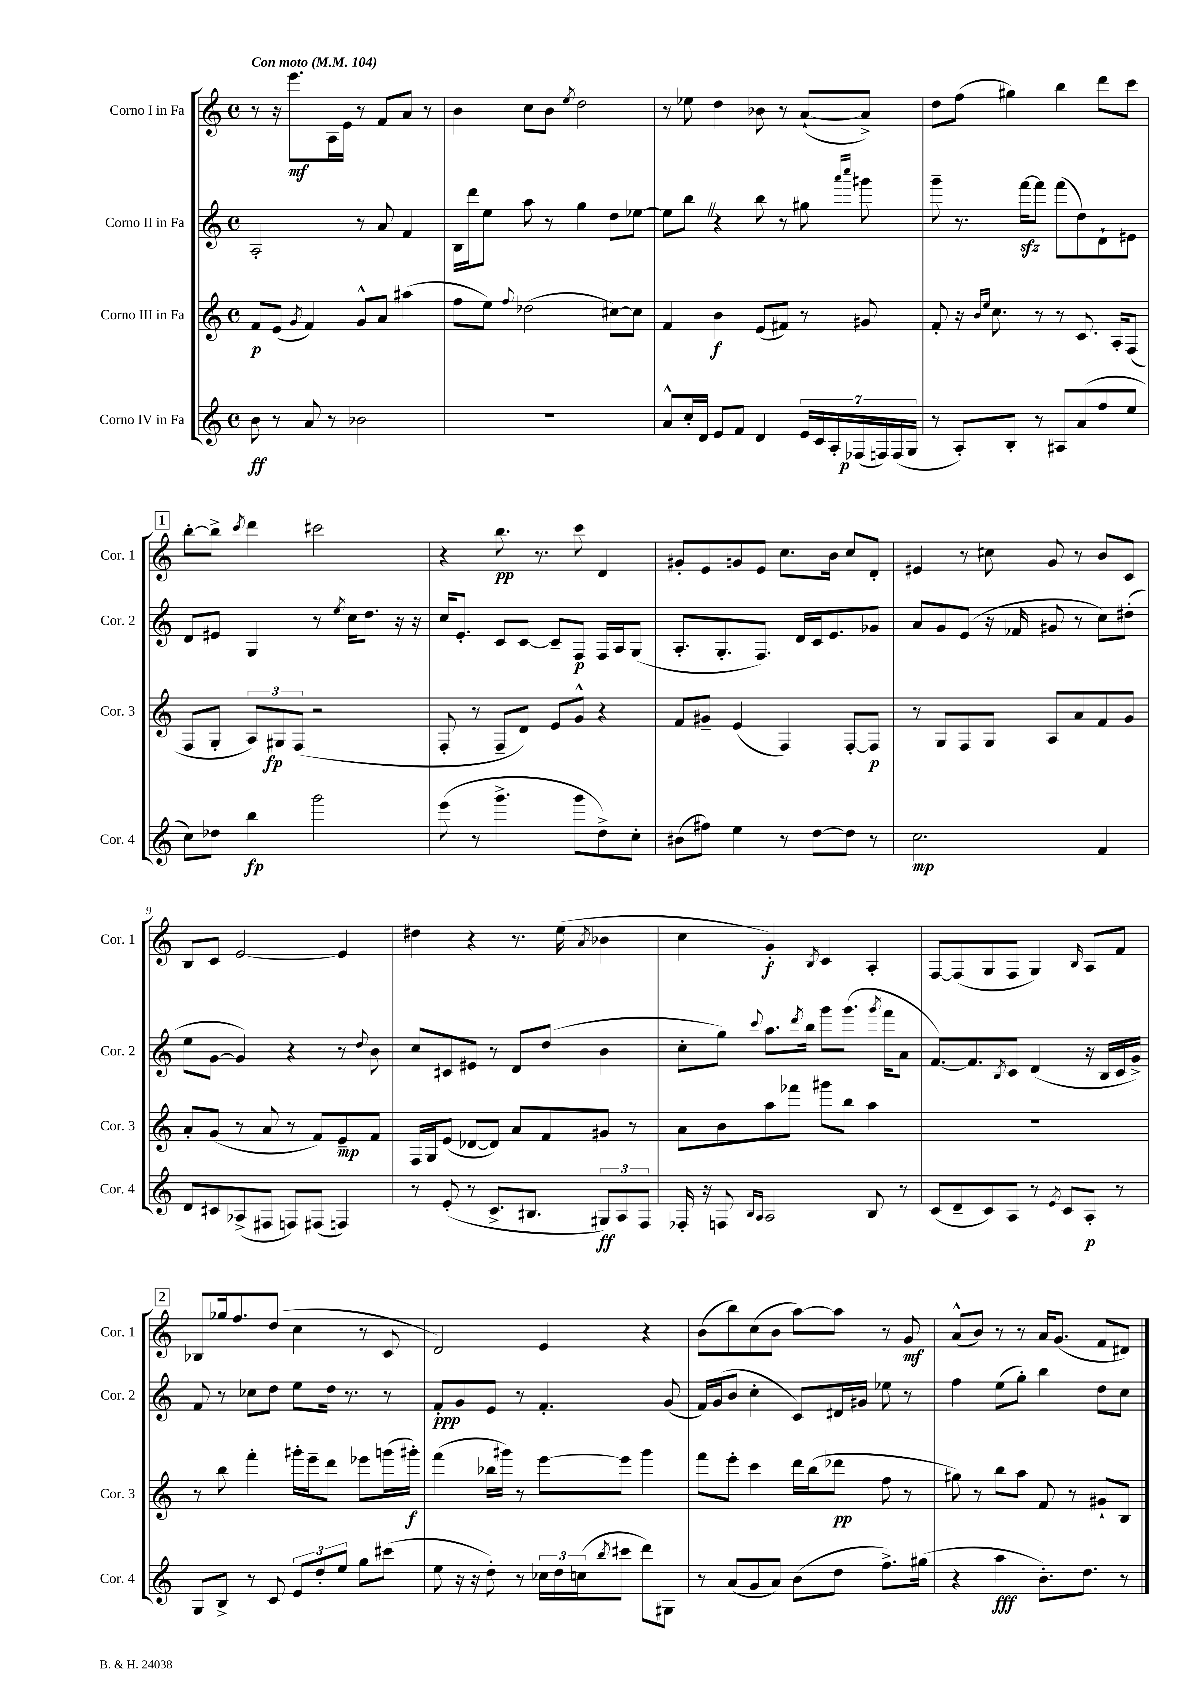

**kern	**dynam	**kern	**dynam	**kern	**dynam	**kern	**dynam
*part4	*part4	*part3	*part3	*part2	*part2	*part1	*part1
*staff4	*staff4	*staff3	*staff3	*staff2	*staff2	*staff1	*staff1
*I"Corno IV in Fa	*	*I"Corno III in Fa	*	*I"Corno II in Fa	*	*I"Corno I in Fa	*
*I'Cor. 4	*	*I'Cor. 3	*	*I'Cor. 2	*	*I'Cor. 1	*
*clefG2	*	*clefG2	*	*clefG2	*	*clefG2	*
*k[]	*	*k[]	*	*k[]	*	*k[]	*
*M4/4	*	*M4/4	*	*M4/4	*	*M4/4	*
*met(c)	*	*met(c)	*	*met(c)	*	*met(c)	*
*MM104	*	*MM104	*	*MM104	*	*MM104	*
=1	=1	=1	=1	=1	=1	=1	=1
!	!	!	!	!	!	!LO:TX:a:B:t=Con moto	!
8b\	ff	8f/L	p	2A'/	.	8r	.
8r	.	(8e/J	.	.	.	16r	.
.	.	.	.	.	.	8.eee\L	mf
.	.	8qg/	.	.	.	.	.
8a/	.	4f/)	.	.	.	.	.
8r	.	.	.	.	.	16A\L	.
.	.	.	.	.	.	16e\JJ	.
2b-X\	.	8g^^/L	.	8r	.	8r	.
.	.	8a/J	.	8a/	.	8f/L	.
.	.	(4aa#X\	.	4f/	.	8a/J	.
.	.	.	.	.	.	8r	.
=2	=2	=2	=2	=2	=2	=2	=2
1r	.	8ff\L	.	16B\LL	.	4b\	.
.	.	.	.	16ddd\J	.	.	.
.	.	8ee\J)	.	8ee\J	.	.	.
.	.	8qqff/	.	.	.	.	.
.	.	(2dd-X\	.	8aa\	.	8cc\L	.
.	.	.	.	8r	.	8b\J	.
.	.	.	.	.	.	8qee/	.
.	.	.	.	4gg\	.	2dd\	.
.	.	[8cc#X\L)	.	8dd\L	.	.	.
.	.	8cc#\J]	.	[8ee-X\J	.	.	.
=3	=3	=3	=3	=3	=3	=3	=3
8a^^/L	.	4f/	.	8ee-\L]	.	8r	.
16cc'/L	.	.	.	8bbZ\J	.	8ee-X\	.
16d/JJ	.	.	.	.	.	.	.
8e/L	.	4b\	f	4r	.	4dd\	.
8f/J	.	.	.	.	.	.	.
4d/	.	(8e/L	.	8bb\	.	8b-X\	.
.	.	8f#X/J)	.	8r	.	8r	.
28e/LL	.	8r	.	8gg#X\	.	([8a`/L	.
28c/	.	.	.	.	.	.	.
28A'/	.	.	.	.	.	.	.
(28F-X/	p	.	.	.	.	.	.
.	.	.	.	16qqaaa/LL	.	.	.
.	.	.	.	16qqcccc/JJ	.	.	.
.	.	8g#X/	.	8ggg#X\	.	8a^/J])	.
28Fn/)	.	.	.	.	.	.	.
(28F/	.	.	.	.	.	.	.
28G/JJ	.	.	.	.	.	.	.
=4	=4	=4	=4	=4	=4	=4	=4
8r	.	8f'/	.	8ggg~\	.	8dd\L	.
8A'/L)	.	16r	.	8.r	.	(8ff\J	.
.	.	16qqb/LL	.	.	.	.	.
.	.	16qqee/JJ	.	.	.	.	.
.	.	8.cc\	.	.	.	.	.
8B'/J	.	.	.	.	.	4gg#X\)	.
.	.	.	.	[16fffzz\KL	.	.	.
8r	.	8r	.	8fff\J]	.	.	.
8A#X/L	.	8r	.	(8fff\L	.	4bb\	.
(8a/	.	8.c/	.	8dd\)	.	.	.
8ff/	.	.	.	8d`\	.	8ddd\L	.
.	.	16A'/KL	.	.	.	.	.
8ee/J	.	(8F/J	.	8e#X\J	.	8ccc\J	.
!!LO:LB:g=z
!!LO:REH:place=s1:t=1
=5	=5	=5	=5	=5	=5	=5	=5
8cc\L)	.	8F/L	.	8d/L	.	[8bb'\L	.
8dd-X\J	.	8G'/J	.	8e#X/J	.	8bb^\J]	.
.	.	.	.	.	.	8qccc/	.
4bb\	fp	12A/L)	.	4G/	.	4ddd\	.
.	.	12G#X/	fp	.	.	.	.
.	.	(12F/J	.	.	.	.	.
2ggg\	.	2r	.	8r	.	2ccc#X\	.
.	.	.	.	8qee/	.	.	.
.	.	.	.	16cc\KL	.	.	.
.	.	.	.	8.dd\J	.	.	.
.	.	.	.	16r	.	.	.
.	.	.	.	16r	.	.	.
=6	=6	=6	=6	=6	=6	=6	=6
(8eee\	.	8F'/	.	16cc/KL	.	4r	.
.	.	.	.	8.e'/J	.	.	.
8r	.	8r	.	.	.	.	.
4.ggg^\	.	8F~/L	.	8c/L	.	8.bb\	pp
.	.	8d/J)	.	[8c/J	.	.	.
.	.	.	.	.	.	8.r	.
.	.	8e/L	.	8c~/L]	.	.	.
8ggg\L	.	8g^^/J	.	8F/J	p	8ccc\	.
8dd^\)	.	4r	.	16F/LL	.	4d/	.
.	.	.	.	16A/J	.	.	.
8cc'\J	.	.	.	(8G/J	.	.	.
=7	=7	=7	=7	=7	=7	=7	=7
(8b#X\L	.	8f/L	.	8.A'/L	.	8g#X'/L	.
8ff#X\J)	.	8g#X~/J	.	.	.	8e/	.
.	.	.	.	8.G'/	.	.	.
4ee\	.	(4e/	.	.	.	8gn/	.
.	.	.	.	8.F/J)	.	8e/J	.
8r	.	4F/)	.	.	.	8.cc\L	.
.	.	.	.	16d/LL	.	.	.
[8dd\L	.	.	.	16c/J	.	.	.
.	.	.	.	8.e/	.	16b\Jk	.
8dd\J]	.	[8F'/L	.	.	.	8cc/L	.
8r	.	8F/J]	p	8g-X/J	.	8d'/J	.
=8	=8	=8	=8	=8	=8	=8	=8
2.cc\	mp	8r	.	8a/L	.	4e#X/	.
.	.	8G/L	.	8g/	.	.	.
.	.	8F/	.	(8e/J	.	8r	.
.	.	8G/J	.	16r	.	8cc#X\	.
.	.	.	.	16f-X/	.	.	.
.	.	8A/L	.	8g#X/	.	8g/	.
.	.	8a/	.	8r	.	8r	.
4f/	.	8f/	.	8cc\L)	.	8b/L	.
.	.	8g/J	.	(8dd#X'\J	.	8c/J	.
!!LO:LB:g=z
=9	=9	=9	=9	=9	=9	=9	=9
8d/L	.	8a'/L	.	8ee\L	.	8B/L	.
8c#X/	.	(8g/J	.	[8g\J	.	8c/J	.
(8A-X^/	.	8r	.	4g/])	.	[2e/	.
8F#X/J	.	8a/	.	.	.	.	.
8Fn/L)	.	8r	.	4r	.	.	.
(8F#X/J	.	8f/L)	.	.	.	.	.
4Fn/)	.	8e~/	mp	8r	.	4e/]	.
.	.	.	.	8qqdd/	.	.	.
.	.	8f/J	.	8b\	.	.	.
=10	=10	=10	=10	=10	=10	=10	=10
8r	.	16F/LL	.	8cc/L	.	4dd#X\	.
.	.	16G/J	.	.	.	.	.
(8e'/	.	(8e/J	.	8c#X/	.	.	.
8r	.	[8d-X/L	.	8e#X/J	.	4r	.
8.c^/L	.	8d-/J])	.	8r	.	.	.
.	.	8a/L	.	8d/L	.	8.r	.
8.B#X/J	.	.	.	.	.	.	.
.	.	8f/	.	(8dd/J	.	.	.
.	.	.	.	.	.	(16ee\	.
.	.	.	.	.	.	8qa/	.
12G#X/L)	ff	8g#X/J	.	4b\	.	4b-X\	.
12A/	.	.	.	.	.	.	.
.	.	8r	.	.	.	.	.
12F/J	.	.	.	.	.	.	.
=11	=11	=11	=11	=11	=11	=11	=11
16F-X'/	.	8a\L	.	8cc'\L	.	4cc\	.
16r	.	.	.	.	.	.	.
8Fn/	.	8b\	.	8gg\J)	.	.	.
16qqB/LL	.	.	.	.	.	.	.
16qqA/JJ	.	.	.	8qqccc/	.	.	.
2A/	.	8aa\	.	8.aa\L	.	4g'/)	f
.	.	8fff-X\J	.	.	.	.	.
.	.	.	.	8qddd/	.	.	.
.	.	.	.	16bb\Jk	.	.	.
.	.	.	.	.	.	8qB/	.
.	.	8ggg#X\L	.	8ggg\L	.	4c/	.
.	.	8bb\J	.	(8.ggg\J	.	.	.
8B/	.	4aa\	.	.	.	4A'/	.
.	.	.	.	8qggg/	.	.	.
.	.	.	.	16fff\KL	.	.	.
8r	.	.	.	8a\J	.	.	.
=12	=12	=12	=12	=12	=12	=12	=12
(8c/L	.	1r	.	[8.f/L)	.	[8F/L	.
8d~/	.	.	.	.	.	(8F/]	.
.	.	.	.	8.f/]	.	.	.
8c/)	.	.	.	.	.	8G/	.
.	.	.	.	8qB/	.	.	.
8A/J	.	.	.	8c/J	.	8F/J	.
8r	.	.	.	(4d/	.	4G/)	.
8qe/	.	.	.	.	.	.	.
8c/L	.	.	.	.	.	.	.
.	.	.	.	.	.	16qqB/	.
8A'/J	p	.	.	16r	.	8A/L	.
.	.	.	.	16B/LL	.	.	.
8r	.	.	.	16c/	.	8f/J	.
.	.	.	.	16g^/JJ)	.	.	.
!!LO:LB:g=z
!!LO:REH:place=s1:t=2
=13	=13	=13	=13	=13	=13	=13	=13
8G/L	.	8r	.	8f/	.	8B-X/L	.
8B^/J	.	8bb\	.	8r	.	16gg-X/k	.
.	.	.	.	.	.	8.ff/	.
8r	.	4fff'\	.	8cc-X\L	.	.	.
8c/	.	.	.	8dd\J	.	(8dd/J	.
12e/L	.	16ggg#X'\LL	.	8ee\L	.	4cc\	.
.	.	16eee~\J	.	.	.	.	.
12dd'/	.	.	.	.	.	.	.
.	.	8ddd\J	.	16dd\Jk	.	.	.
12ee/J	.	.	.	.	.	.	.
.	.	.	.	8.r	.	.	.
8gg\L	.	8eee-X\L	.	.	.	8r	.
(8ccc#X\J	.	(16gggn\L	.	8r	.	8c/	.
.	.	16ggg#X'\JJ)	f	.	.	.	.
=14	=14	=14	=14	=14	=14	=14	=14
8ee\	.	(4fff\	.	8f'/L	ppp	2d/)	.
16r	.	.	.	8g/	.	.	.
16r	.	.	.	.	.	.	.
8dd'\)	.	16bb-X\LL	.	8e/J	.	.	.
.	.	16ggg#X\JJ)	.	.	.	.	.
8r	.	8r	.	8r	.	.	.
24cc-X\LL	.	[8eee\L	.	4.f'/	.	4e/	.
24dd\	.	.	.	.	.	.	.
(24ccn\J	.	.	.	.	.	.	.
8qbb/	.	.	.	.	.	.	.
8ccc#X\J	.	8eee\J]	.	.	.	.	.
8ddd\L)	.	4ggg#\	.	.	.	4r	.
8G#X\J	.	.	.	(8g/	.	.	.
=15	=15	=15	=15	=15	=15	=15	=15
8r	.	8fff\L	.	16f/LL)	.	(8b\L	.
.	.	.	.	(16g/J	.	.	.
(8a/L	.	8eee'\J	.	8b/J	.	8bb\)	.
8g/	.	4ccc\	.	4cc'\	.	(8cc\	.
8a/J)	.	.	.	.	.	8b\J	.
(8b\L	.	16ddd\LL	.	8c/L)	.	[8aa\L)	.
.	.	(16bb\J	.	.	.	.	.
8dd\J	.	8ddd-X\J	pp	16d#X/L	.	8aa\J]	.
.	.	.	.	16g#X/JJ	.	.	.
8.ff^\L)	.	8ff\	.	8ee-X\	.	8r	.
.	.	8r	.	8r	.	8g/	mf
(16gg#X\Jk	.	.	.	.	.	.	.
=16	=16	=16	=16	=16	=16	=16	=16
4r	.	8gg#X\)	.	4ff\	.	(8a^^/L	.
.	.	8r	.	.	.	8b/J)	.
4aa\	fff	8bb\L	.	(8ee\L	.	8r	.
.	.	8aa\J	.	8gg'\J)	.	8r	.
8.b'\L)	.	8f/	.	4bb\	.	16a/KL	.
.	.	.	.	.	.	(8.g/J	.
.	.	8r	.	.	.	.	.
8.dd\J	.	.	.	.	.	.	.
.	.	8g#X`/L	.	8dd\L	.	8f/L	.
8r	.	8B/J	.	8cc\J	.	8d#X/J)	.
==	==	==	==	==	==	==	==
*-	*-	*-	*-	*-	*-	*-	*-
